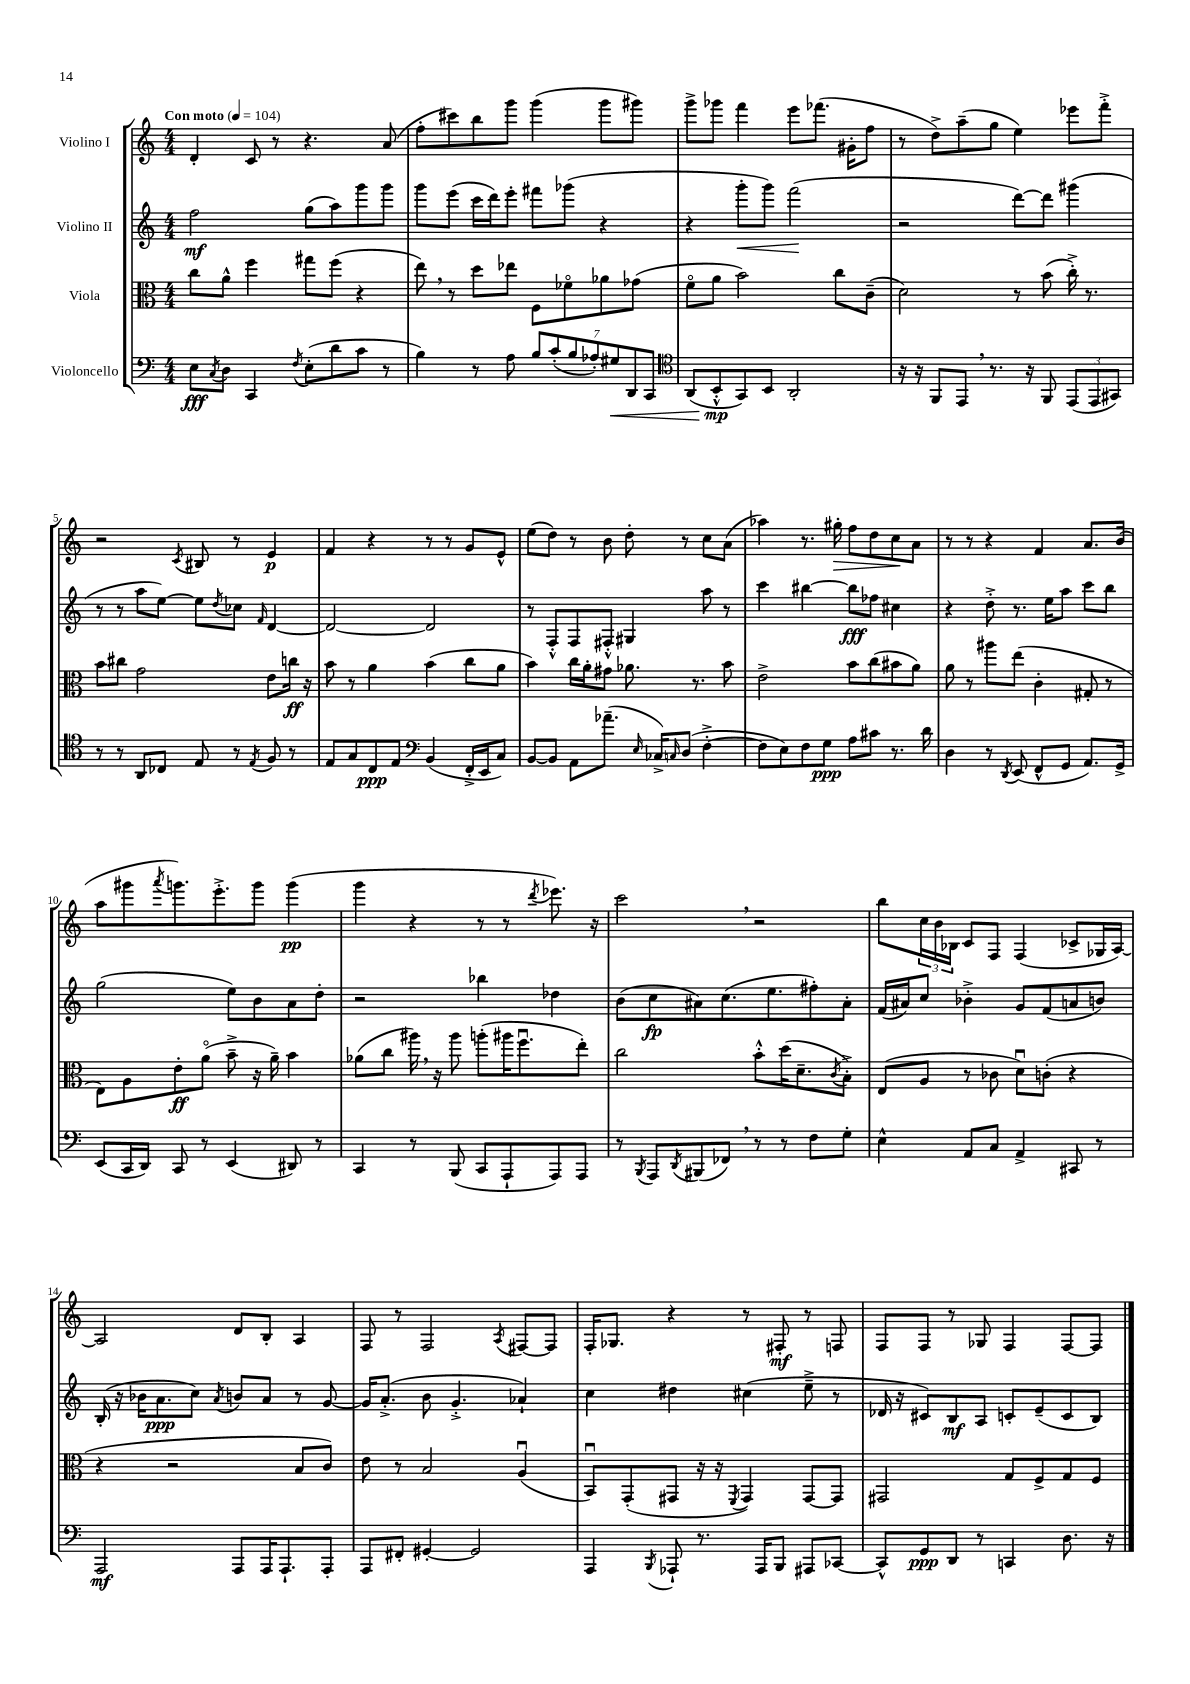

**kern	**kern	**kern	**kern
*staff4	*staff3	*staff2	*staff1
*clefF4	*clefC3	*clefG2	*clefG2
*k[]	*k[]	*k[]	*k[]
*M4/4	*M4/4	*M4/4	*M4/4
*MM104	*MM104	*MM104	*MM104
8E\L	8cc\L	2ff\	4d'/
8qC/	.	.	.
8D\J	8a^^\J	.	.
4CC/	4ff\	.	8c/
.	.	.	8r
8qF/	.	.	.
(8E'\L	8gg#\L	(8gg\L	4.r
8d\	(8ff\J	8aa\)	.
8c\J	4r	8ggg\	.
8r	.	8ggg\J	(8a/
=	=	=	=
4B\)	8ee\)	8ggg\L	8ff'\L
.	8r	(8eee\J	8ccc#\)
8r	8dd\L	16ccc\LL	8bb\
.	.	16ddd\J)	.
8A\	8ee-\J	8eee'\J	8ggg\J
14B/L	8F\L	8fff#\L	(4ggg\
(14c'/	.	.	.
.	8f-o\	(8ggg-\J	.
14B/	.	.	.
14A-'/)	.	.	.
.	8a-\	4r	8ggg\L
14G#/	.	.	.
14DD/	.	.	.
.	(8g-\J	.	8ggg#\J)
14CC/J	.	.	.
=	=	=	=
*clefC4	*	*	*
(8AA/L	8fo\L	4r	8ggg^\L
8BB'^^/	8a\J	.	8ggg-\J
8GG/)	2b\)	8ggg'\L	4fff\
8BB/J	.	8ggg\J)	.
2AA'/	.	(2fff\	8eee\L
.	.	.	(8.fff-\J
.	8cc\L	.	.
.	.	.	16g#'\LK
.	(8c~\J	.	8ff\J
=	=	=	=
16r	2d\)	2r	8r
16r	.	.	.
8FF/L	.	.	8dd^\L)
8EE/J	.	.	(8aa~\
8.r	.	.	8gg\J
.	8r	[8ddd\L)	4ee\)
16r	.	.	.
8FF/	(8b\	8ddd\]J	.
(12EE/L	16cc'^\)	(4ggg#\	8eee-\L
.	8.r	.	.
12EE/	.	.	.
.	.	.	8fff'^\J
12GG#/J)	.	.	.
=	=	=	=
8r	8b\L	8r	2r
8r	8cc#\J	8r	.
8AA/L	2g\	8aa\L	.
8C-/J	.	[8ee\J)	.
.	.	.	8qc/
8E/	.	8ee\]L	8B#/
.	.	8qdd/	.
8r	.	8cc-\J	8r
8qE/	.	16qqf/	.
8F/	8e\L	[4d/	4e/
8r	16cc\Jk	.	.
.	16r	.	.
=	=	=	=
8E/L	8b\	2d/_	4f/
8G/	8r	.	.
8C/	4a\	.	4r
8E/J	.	.	.
*clefF4	*	*	*
(4BB/	(4b\	2d/]	8r
.	.	.	8r
16FF'^/LL	8cc\L	.	8g/L
16EE/J	.	.	.
8C/J)	8a\J	.	8e^^/J
=	=	=	=
[8BB/L	4b\)	8r	(8ee\L
8BB/]J	.	8F'^^/L	8dd\J)
8AA\L	16cc\LL	8F/	8r
.	16a'\J	.	.
(8.a-~\J	8g#\J	8F#'^^/J	8b\
.	8.a-\	4G#/	8dd'\
16qqE/	.	.	.
16C-^/LK)	.	.	.
16qqC/	.	.	.
(8D/J	.	.	8r
.	8.r	.	.
[4F'^\	.	8aa\	8cc\L
.	8b\	8r	(8a\J
=	=	=	=
8F\]L	2e^\	4ccc\	4aa-\)
8E\)	.	.	.
8F\	.	[4bb#\	8.r
8G\J	.	.	.
.	.	.	16gg#'\
8A\L	8b\L	8bb#\]L	8ff\L
8c#\J	(8cc\	8ff-\J	8dd\
8.r	8b#\	4cc#\	8cc\
.	8a\J)	.	8a\J
16d\	.	.	.
=	=	=	=
4D\	8a\	4r	8r
.	8r	.	8r
8r	8aa#\L	8dd'^\	4r
8qDD/	.	.	.
(8EE/	(8ee\J	8.r	.
8FF^^/L	4c'\	.	4f/
.	.	16ee\LK	.
8GG/J	.	8aa\J	.
8.AA/L)	8G#'/	8ccc\L	8.a/L
.	8r	8bb\J	.
16GG^/Jk	.	.	(16b/Jk
=	=	=	=
(8EE/L	8E\L)	(2gg\	8aa\L
16CC/L	8A\	.	8ggg#\
16DD/JJ)	.	.	.
.	.	.	8qaaa/
8CC/	8e'\	.	8.ggg\)
8r	(8ao\J	.	.
.	.	.	8.eee'^\
(4EE/	8b~^\	8ee\L)	.
.	16r	8b\	8ggg\J
.	16a~\)	.	.
8DD#/)	4b\	8a\	(4ggg\
8r	.	8dd'\J	.
=	=	=	=
4CC/	(8a-\L	2r	4ggg\
.	8cc\J	.	.
8r	16aa#\)	.	4r
.	16r	.	.
(8BBB/	8aa#\	.	.
8CC/L	(8aa'\L	4bb-\	8r
8AAA`/	16aa#\K	.	8r
.	8.ffu\	.	.
.	.	.	8qddd/
8AAA/)	.	4dd-\	8.eee-\)
8AAA/J	8ee'\J)	.	.
.	.	.	16r
=	=	=	=
8r	2cc\	(8b\L	2ccc\
8qBBB/	.	.	.
8AAA/L	.	8cc\	.
8qDD/	.	.	.
(8BBB#/	.	8a#\)	.
8FF-/J)	.	(8.cc\	.
8r	8b'^^\L	.	2r
.	.	8.ee\	.
8r	(16dd\K	.	.
.	8.d~\	.	.
8F\L	.	8ff#'\)	.
.	8qc/	.	.
8G'\J	8B'^\J)	8a#'\J	.
=	=	=	=
4E^^\	(8E/L	(16f/LL	8bb\L
.	.	16a#/J)	.
.	8A/J	8cc/J	24cc\L
.	.	.	24b\
.	.	.	24B-\JJ
8AA/L	8r	4b-'^\	8c/L
8C/J	8c-\	.	8F/J
4AA^/	8du\L)	8g/L	(4F/
.	(8c'\J	(8f/	.
8CC#/	4r	8a/	8c-^/L
8r	.	8b/J)	16G-/L
.	.	.	[16A/JJ)
=	=	=	=
2AAA/	4r	(16B'/	2A/]
.	.	16r	.
.	.	16b-\LK	.
.	.	8.a\	.
.	2r	.	.
.	.	8cc\J)	.
.	.	8qa/	.
8AAA/L	.	8b/L	8d/L
16AAA/K	.	8a/J	8B'/J
8.AAA`/	.	.	.
.	8B/L	8r	4A/
8AAA'/J	8c/J)	[8g/	.
=	=	=	=
8AAA/L	8e\	16g/]LK	8F/
.	.	(8.a'^/J	.
8FF#'/J	8r	.	8r
[4GG#'/	2B/	8b\	2F/
.	.	4.g'^/	.
2GG#/]	.	.	.
.	.	.	8qA/
.	(4Au/	4a-`/)	[8F#/L
.	.	.	8F#/]J
=	=	=	=
4AAA/	8BBu/L)	4cc\	16F'/LK
.	.	.	8.G-/J
.	(8GG'/	.	.
8qBBB/	.	.	.
8AAA-`/	8GG#/J	4dd#\	4r
8.r	16r	.	.
.	16r	.	.
.	8qFF/	.	.
.	4GG#/)	(4cc#\	8r
16AAA-/LK	.	.	.
8BBB/J	.	.	8F#'/
8AAA#/L	[8GG#/L	8ee~^\	8r
[8CC-/J	8GG#/]J	8r	8F/
=	=	=	=
8CC-^^/]L	2GG#/	16d-/	8F/L
.	.	16r	.
8GG/	.	8c#/L)	8F/J
8DD/J	.	8B/	8r
8r	.	8A/J	8G-/
4CC/	8G/L	8c'/L	4F/
.	8F^/	(8e~/	.
8.D\	8G/	8c/	[8F/L
.	8F/J	8B/J)	8F/]J
16r	.	.	.
==	==	==	==
*-	*-	*-	*-
